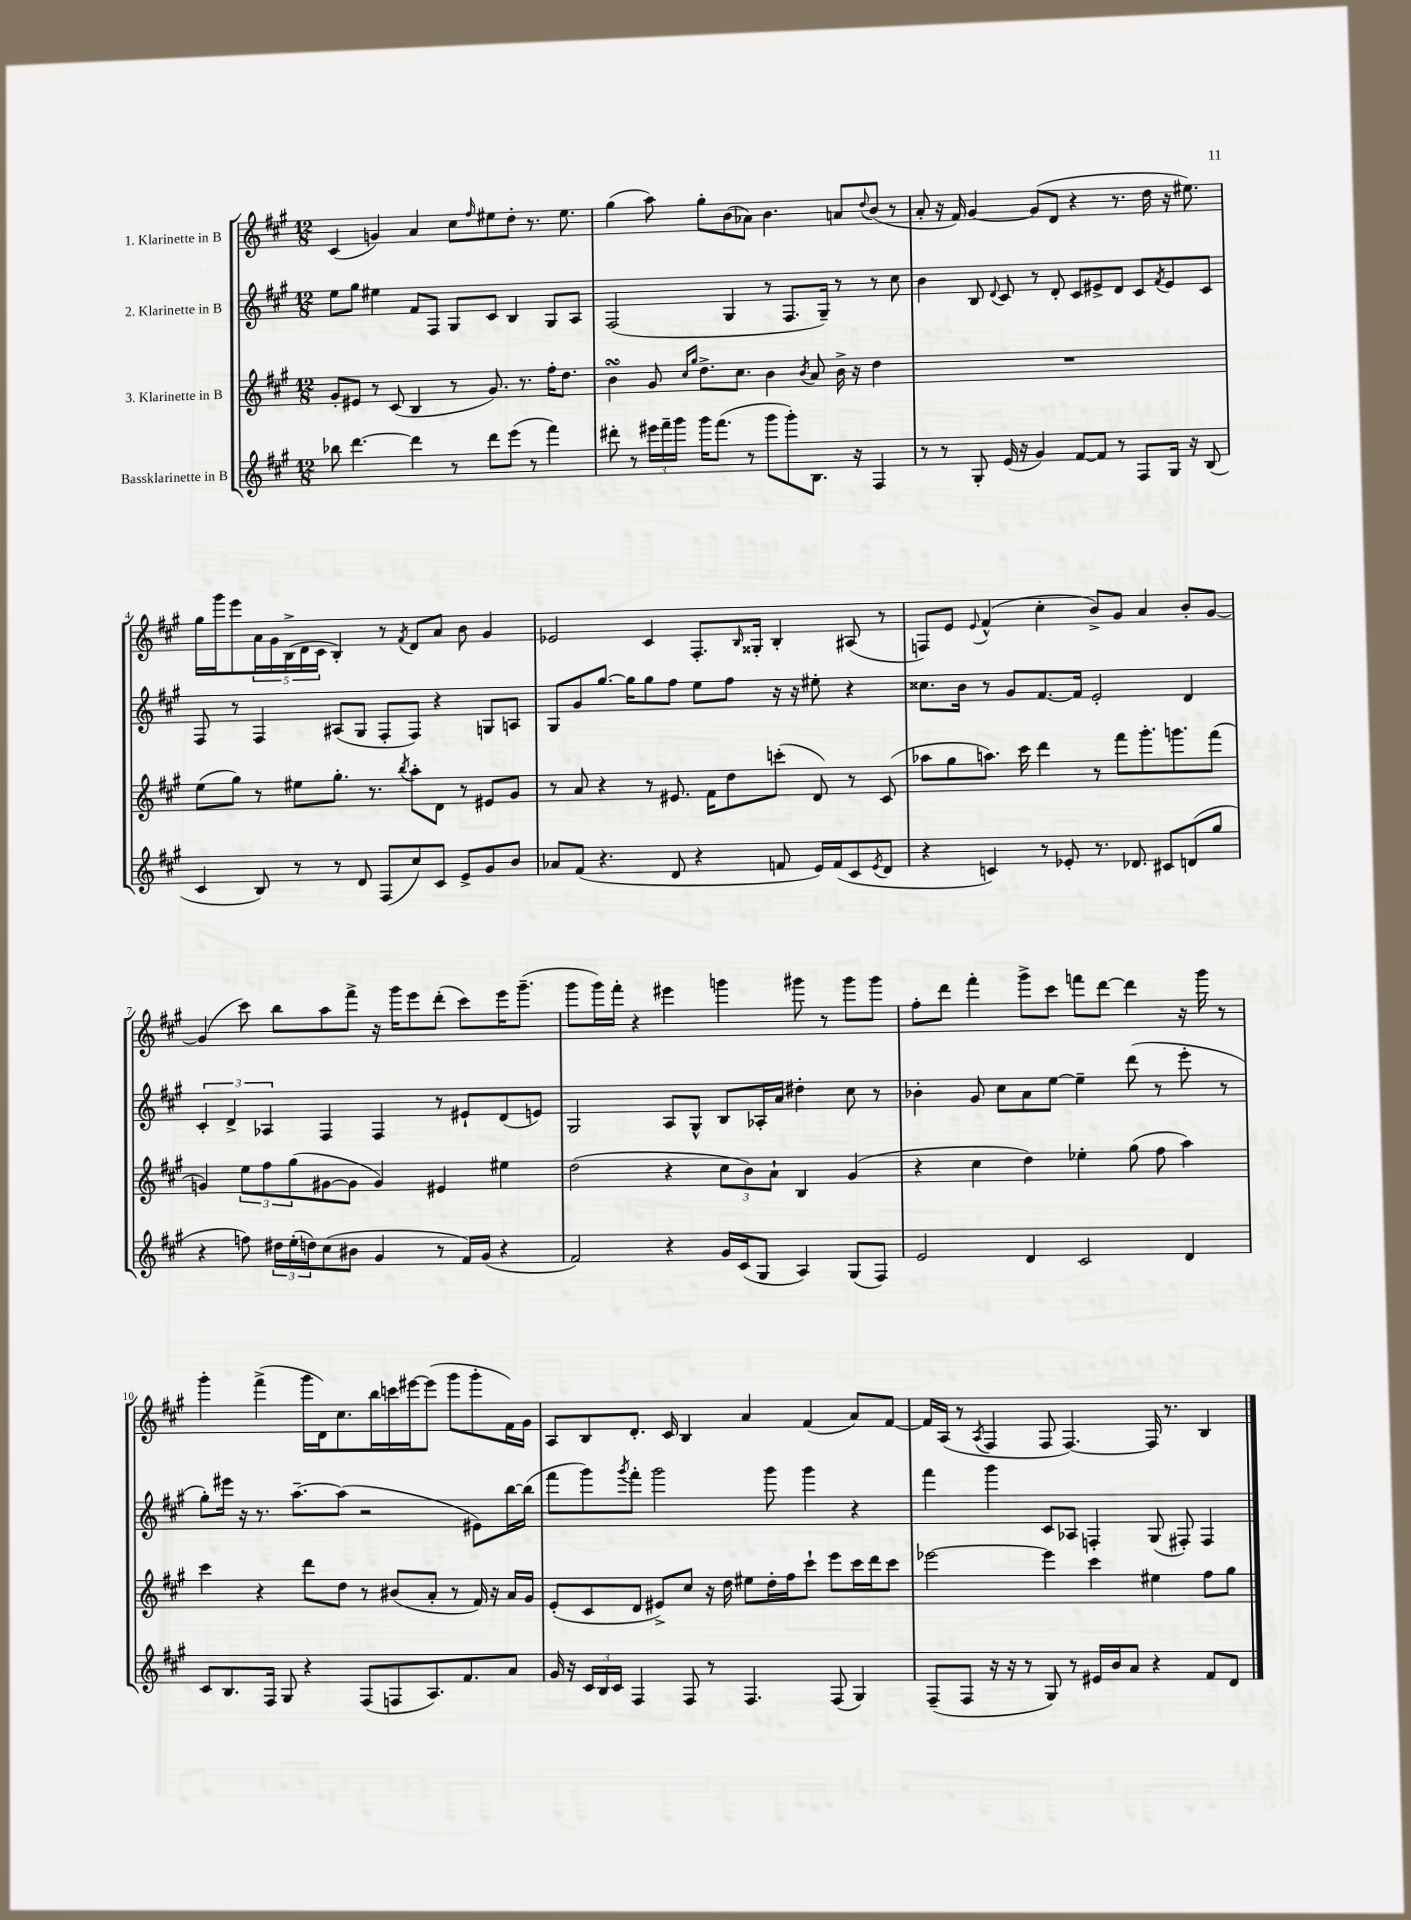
<<
\new StaffGroup <<
\new Staff = "s0" \with { instrumentName = "1. Klarinette in B" } {
    \clef treble \key a \major \numericTimeSignature \time 12/8
    cis'4( g'4) a'4 cis''8 \grace { fis''16 } eis''8 d''8-. r8. eis''8. |
    gis''4( a''8) gis''8-. b'8( aes'8) b'4. a'8 \appoggiatura { d''8 } b'8( r8 |
    a'8-. r16 fis'16) gis'4~ gis'8( d'8 r4 r8. d''16 r16 eis''8.) |
    gis''16 gis'''16 e'''8 \tuplet 5/4 { a'16 gis'16 b16->( d'16 cis'16 } b4-.) r8 \acciaccatura { fis'8 } d'8 a'8 b'8 gis'4 |
    ees'2 cis'4 fis8.-. \grace { b16 } gisis16-. b4-. ais8( r8 |
    f8) e'8 \appoggiatura { e'8 } fis'4-^( cis''4-. b'8->) gis'8 a'4 b'8-. gis'8~ |
    gis'4( cis'''8) b''8 a''8 fis'''8-> r16 gis'''16 e'''8 d'''8-.( cis'''8) e'''16 gis'''8.--( |
    gis'''8 gis'''16) fis'''16-. r4 eis'''4 g'''4 gis'''8 r8 gis'''8 gis'''8 |
    fis''8-. d'''8 fis'''4-. gis'''8-> cis'''8 f'''8 d'''8~ d'''4 r16 gis'''16 r8 |
    gis'''4-. fis'''4->( gis'''16 d'16) cis''8. b''16 c'''16 eis'''16~ eis'''8( gis'''8 gis'''8-. fis'16) gis'16 |
    a8 b8 d'8.-. cis'16 b4 a'4 fis'4( a'8) fis'8~ |
    fis'16 a16( r8 \acciaccatura { a8 } fis4 fis8 fis4.~) fis16 r8. b4 \bar "|." |
}
\new Staff = "s1" \with { instrumentName = "2. Klarinette in B" } {
    \clef treble \key a \major \numericTimeSignature \time 12/8
    e''8 gis''8 eis''4 fis'8 fis8 gis8 cis'8 b4 gis8 a8 |
    fis2( gis4 r8 fis8. gis16--) r8 r8 cis''8 |
    b'4 b8 \appoggiatura { d'8 } cis'8 r8 d'8-. cis'8 eis'8-> d'8 cis'8 \acciaccatura { fis'8 } eis'8 cis'8 |
    fis8 r8 fis4 ais8( gis8 fis8-. fis8) r4 g8 a8 |
    gis8 gis'8 gis''8.~ gis''16 gis''8 fis''8 e''8 fis''8 r16 r16 eis''8-. r4 |
    cisis''8. b'16 r8 gis'8 fis'8.~ fis'16 e'2-. d'4 |
    \tuplet 3/2 { cis'4-. d'4-> aes4 } fis4 fis4 r8 eis'8-! d'8( e'8) |
    gis2 a8 gis8-^ b8 aes16-. a'16 dis''4-. cis''8 r8 |
    bes'4-. gis'8 cis''8 a'8 e''8~ e''4-- d'''8( r8 e'''8-. r8 |
    gis''8-.) eis'''16 r16 r8. a''8.~-- a''8( r2 eis'8) b''16~ b''16( |
    fis'''8 gis'''8) \acciaccatura { gis'''8 } fis'''8-. gis'''2 gis'''8 gis'''4 r4 |
    fis'''4 gis'''4 cis'8 aes8 f4-. gis8( fis8-.) fis4 \bar "|." |
}
\new Staff = "s2" \with { instrumentName = "3. Klarinette in B" } {
    \clef treble \key a \major \numericTimeSignature \time 12/8
    gis'8-. eis'8 r8 cis'8( b4 r8 gis'8.) r8. fis''16-. d''8. |
    b'4\turn gis'8 \grace { cis''16 gis''16 } d''8.-> cis''8. b'4 \acciaccatura { b'8 } a'8 b'16-> r16 d''4 |
    R1. |
    e''8( gis''8) r8 eis''8 gis''8.-. r8. \acciaccatura { b''8 } a''8-. d'8 r8 eis'8 gis'8 |
    r8 a'8 r4 r8 eis'8. fis'16 d''8 c'''8-.( d'8) r8 cis'8( |
    aes''8 gis''8 a''8.) cis'''16 d'''4 r8 fis'''8 gis'''8.-. g'''8. fis'''8( |
    g'4) \tuplet 3/2 { e''8 fis''8 gis''8( } gis'8~ gis'8 gis'4) eis'4 eis''4 |
    d''2( r4 \tuplet 3/2 { cis''8 b'8) a'8-! } b4 gis'4( |
    r4 cis''4 d''4) ees''4-. gis''8( fis''8 a''4) |
    cis'''4 r4 d'''8 d''8 r8 bis'8( a'8-. r8 fis'16) r16 a'16 gis'16 |
    e'8-.( cis'8 d'8 eis'8->) cis''8 r16 d''16 eis''8 d''16-. fis''16 cis'''8-! e'''8 cis'''16 d'''16 cis'''8 |
    ees'''2~ ees'''4 cis'''4 eis''4 fis''8 gis''8 \bar "|." |
}
\new Staff = "s3" \with { instrumentName = "Bassklarinette in B" } {
    \clef treble \key a \major \numericTimeSignature \time 12/8
    bes''8 d'''4.~ d'''4 r8 d'''8 e'''8( r8 fis'''4) |
    dis'''8-. r8 \tuplet 3/2 { eis'''16 fis'''16-- gis'''16 } gis'''16 fis'''8.( r8 gis'''8 gis'''8-.) b8. r16 fis4 |
    r8 r8 gis8-. e'16( r16 gis'4) fis'8~ fis'8 r8 fis8 gis16 r16 b8( |
    cis'4 b8) r8 r8 d'8 fis8( cis''8) cis'8 e'8-> gis'8 b'8 |
    aes'8 fis'8( r4. d'8 r4 f'8 e'16) f'16( cis'8 \acciaccatura { e'8 } d'8 |
    r4 c'4) r8 ees'8-. r8. des'8. cis'8 d'8( gis''8 |
    r4 f''8) \tuplet 3/2 { dis''16 e''16-.( d''16) } cis''8( bis'8 gis'4 r8 fis'16) gis'16( r4 |
    fis'2) r4 gis'16 cis'16( gis8 a4) gis8( fis8) |
    e'2 d'4 cis'2 d'4 |
    cis'8 b8. fis16 gis8 r4 fis8( f8 a8.) fis'8. a'8 |
    gis'16 r16 \tuplet 3/2 { cis'16 b16 cis'16 } fis4 fis8 r8 fis4. fis8( gis4) |
    fis8--( fis8 r16 r16 r8 gis8) r8 eis'16 b'16 a'8 r4 fis'8 d'8 \bar "|." |
}
>>
>>
